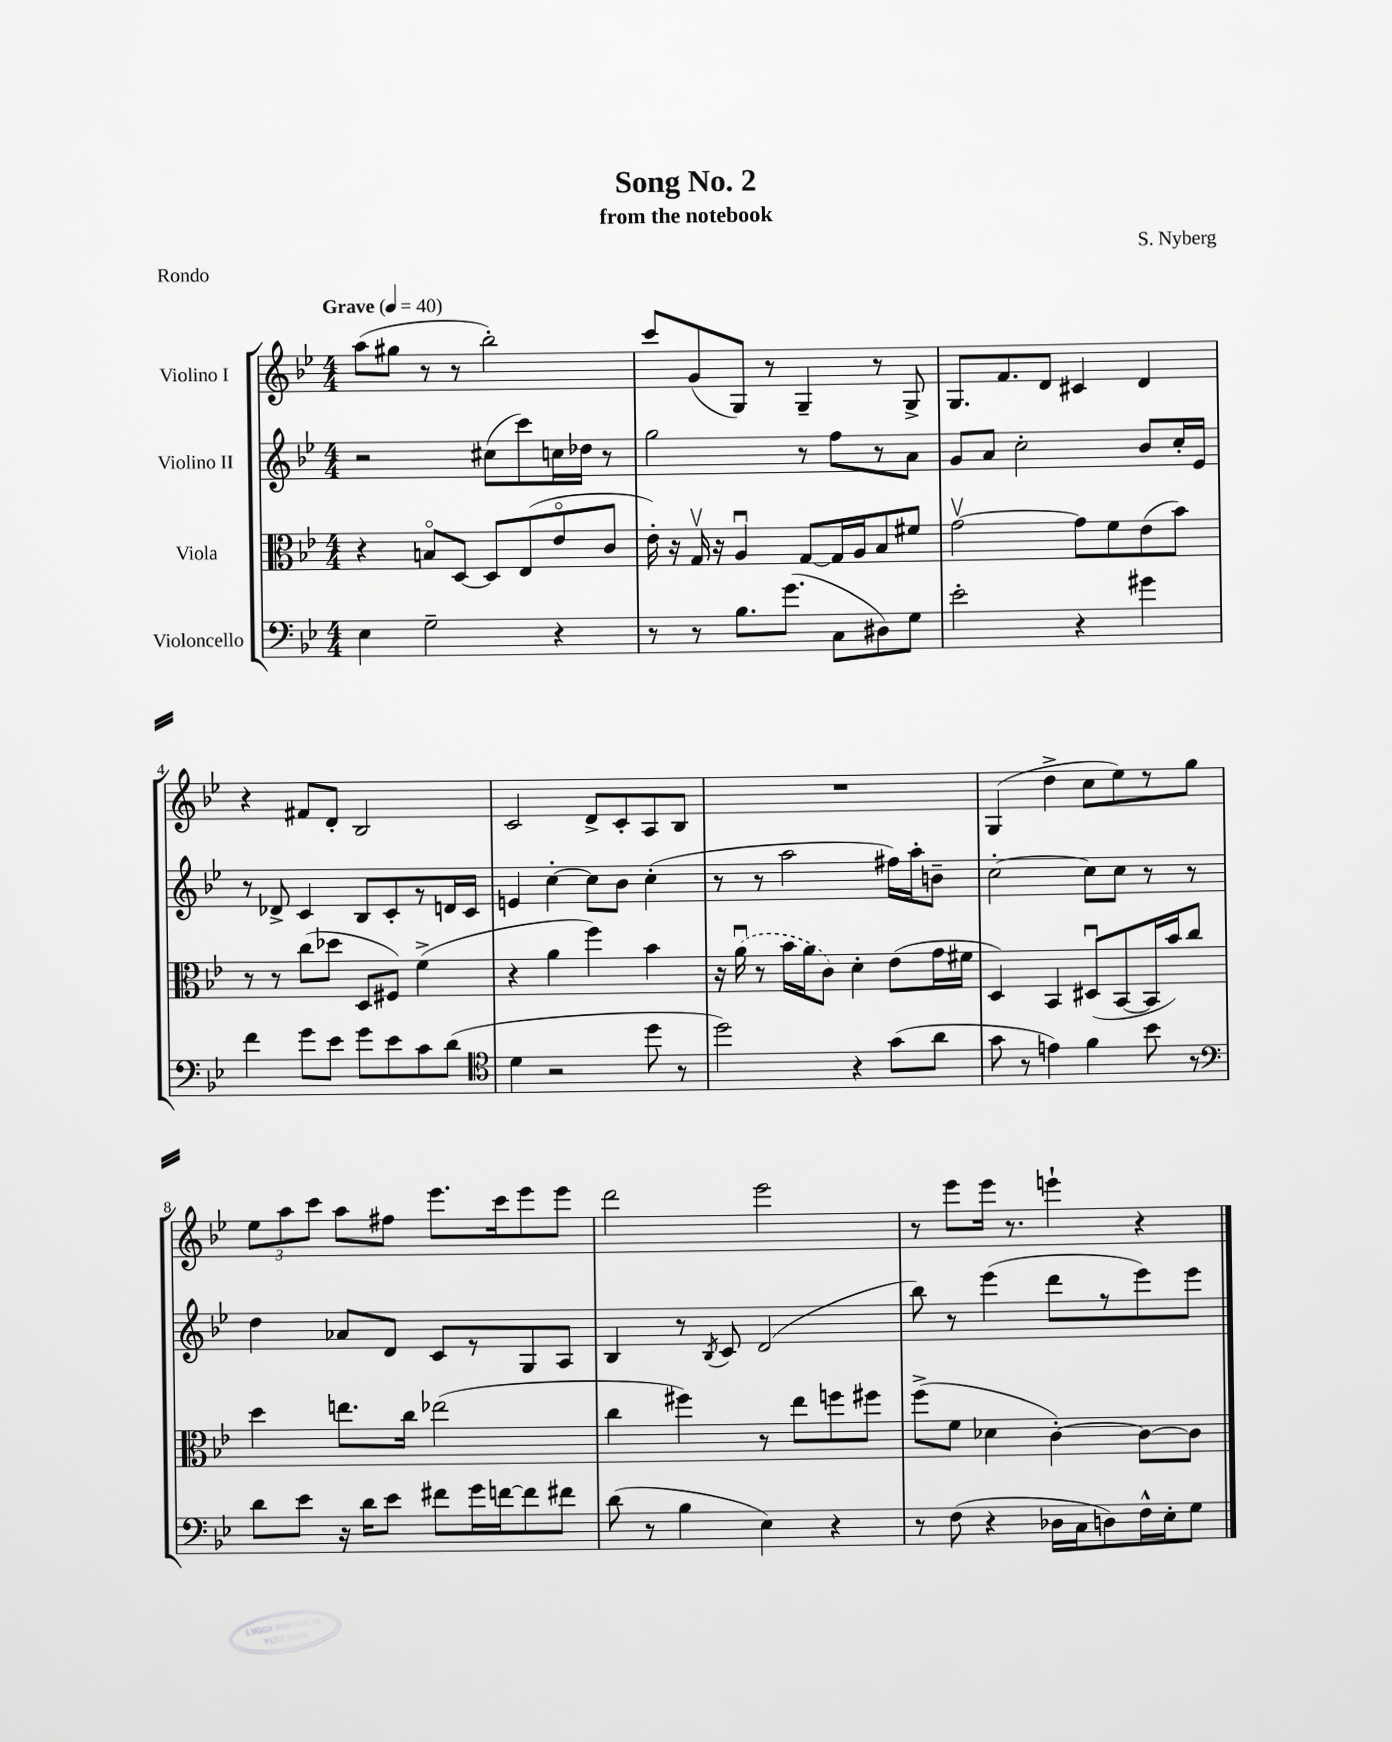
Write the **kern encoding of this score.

**kern	**kern	**kern	**kern
*staff4	*staff3	*staff2	*staff1
*clefF4	*clefC3	*clefG2	*clefG2
*k[b-e-]	*k[b-e-]	*k[b-e-]	*k[b-e-]
*M4/4	*M4/4	*M4/4	*M4/4
*MM40	*MM40	*MM40	*MM40
4E-	4r	2r	(8aa
.	.	.	8gg#
2G~	8Bo	.	8r
.	[8D	.	8r
.	8D]	(8cc#	2bb-')
.	(8E-	8ccc)	.
4r	8e-o	16cc	.
.	.	16dd-	.
.	8c	8r	.
=	=	=	=
8r	16e-')	2gg	8ccc
.	16r	.	.
8r	16Gv	.	(8g
.	16r	.	.
8.B-	4Au	.	8G)
.	.	.	8r
(8.g	.	.	.
.	[8G	8r	4G~
8C	16G]	8ff	.
.	16A	.	.
8D#)	8B-	8r	8r
8G	8f#	8a	8G^
=	=	=	=
2e-'	[2gv	8g	8.G
.	.	8a	.
.	.	.	8.f
.	.	2cc'	.
.	.	.	8d
4r	8g]	.	4c#
.	8f	.	.
4g#	(8e-	8b-	4d
.	8b-)	16cc'	.
.	.	16e-	.
=	=	=	=
4f	8r	8r	4r
.	8r	8d-^	.
8g	(8cc	4c	8f#
8e-	8dd-	.	8d'
8g	8D	8B-	2B-
8e-	8F#)	8c'	.
8c	(4f^	8r	.
(8d	.	16d	.
.	.	16c	.
=	=	=	=
*clefC4	*	*	*
4d	4r	4e	2c
2r	4a	[4cc'	.
.	4ff)	8cc]	8d^
.	.	8b-	8c'
8dd	4b-	(4cc'	8A
8r	.	.	8B-
=	=	=	=
2dd)	16r	8r	1r
.	(16au	.	.
.	8r	8r	.
.	16b-	2aa	.
.	16a	.	.
.	8c)	.	.
4r	4d'	.	.
(8g	(8e-	16ff#)	.
.	.	16aa'	.
8a	16g	8b~	.
.	16f#	.	.
=	=	=	=
8g	4D)	[2cc'	(4G
8r	.	.	.
4e)	4BB-	.	4dd^
4f	(8D#u	8cc]	8cc
.	[8BB-	8cc	8ee-)
8b-	16BB-]	8r	8r
.	16b-)	.	.
8r	8cc	8r	8gg
=	=	=	=
*clefF4	*	*	*
8d	4dd	4dd	12ee-
.	.	.	12aa
8e-	.	.	.
.	.	.	12ccc
16r	8.ee	8a-	8aa
16d	.	.	.
8e-	.	8d	8ff#
.	16cc	.	.
8f#	(2ee-	8c	8.eee-
16g	.	8r	.
[16f	.	.	16ccc
8f]	.	8G	8eee-
8f#	.	8A	8eee-
=	=	=	=
(8d	4cc	4B-	2ddd
8r	.	.	.
4B-	4ff#)	8r	.
.	.	8qB-	.
.	.	8c	.
4E-)	8r	(2d	2eee-
.	8ee-	.	.
4r	8ff	.	.
.	8ff#	.	.
=	=	=	=
8r	(8ff^	8bb-)	8r
(8F	8f	8r	8eee-
4r	4d-	(4eee-	16eee-
.	.	.	8.r
16D-	[4c')	8ddd	4eee`
16C	.	.	.
8D)	.	8r	.
16F^^	8c_	8eee-)	4r
16E-'	.	.	.
8G	8c]	8eee-	.
==	==	==	==
*-	*-	*-	*-
